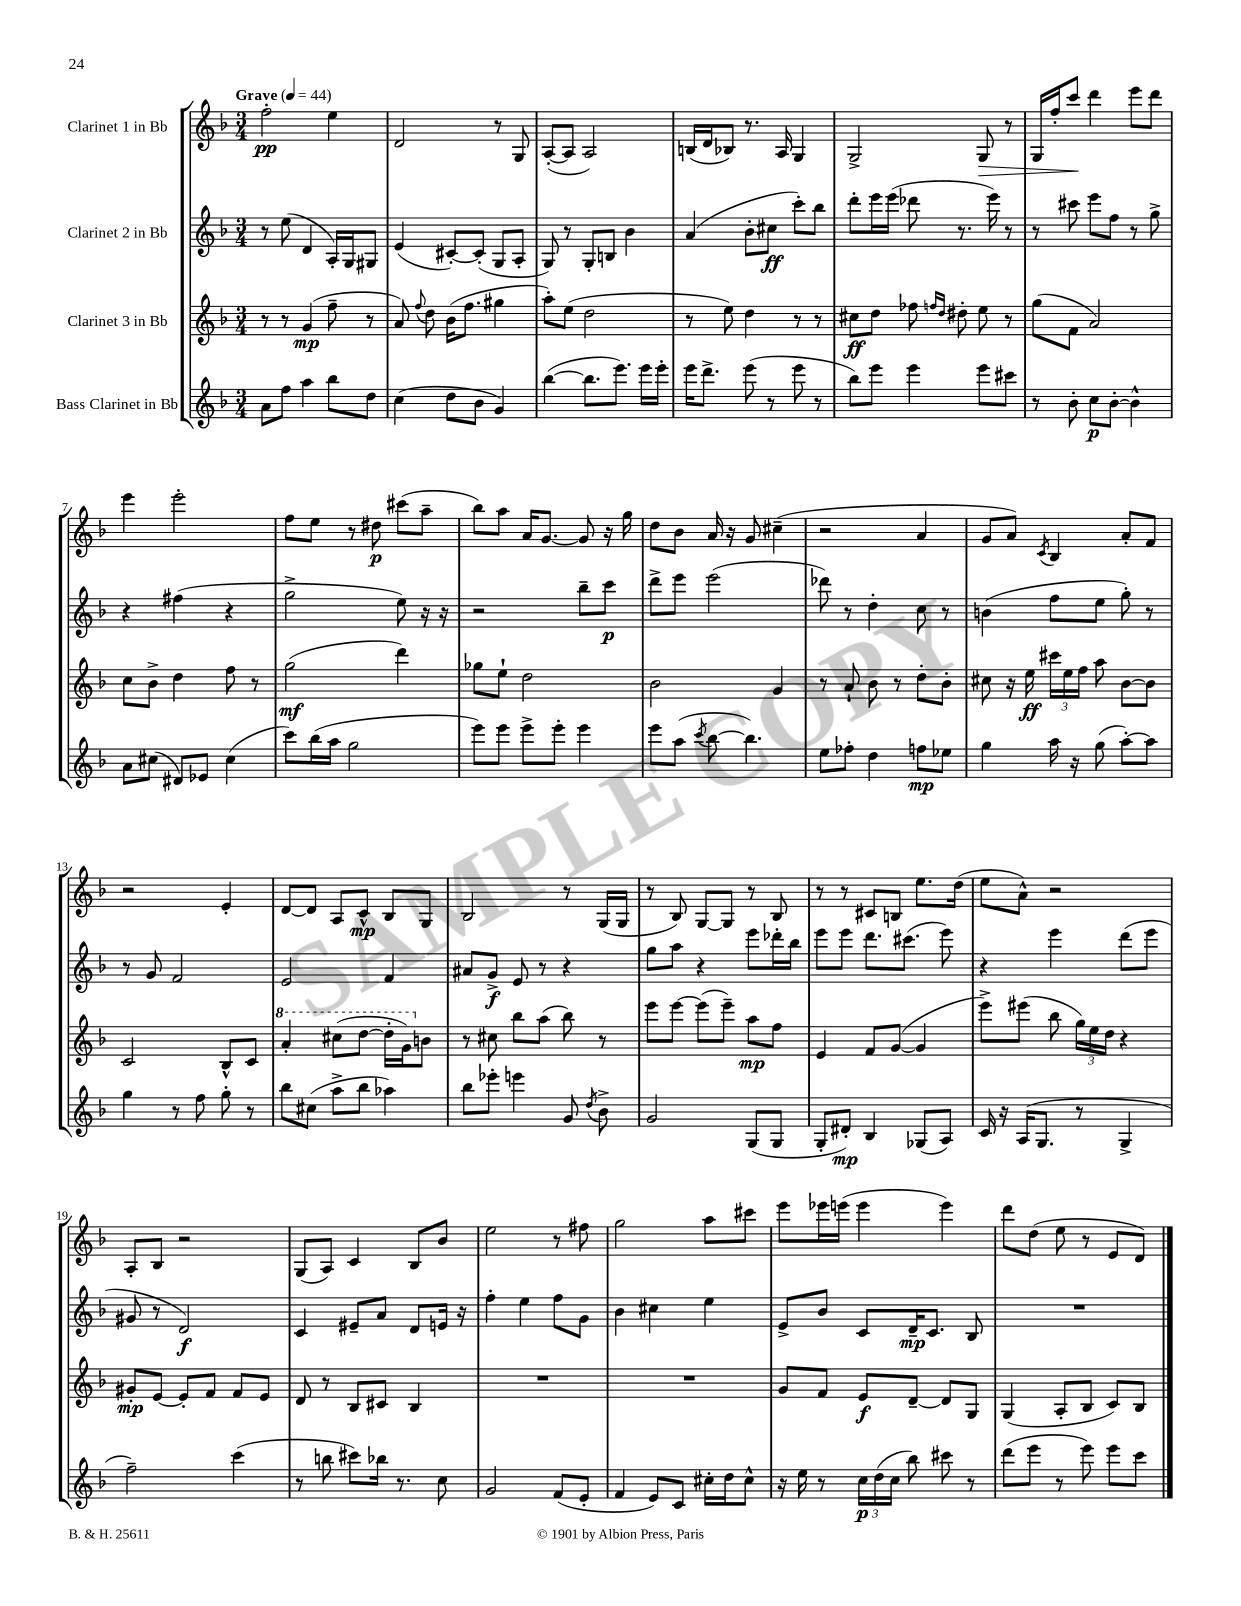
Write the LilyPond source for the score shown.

<<
\new StaffGroup <<
\new Staff = "s0" \with { instrumentName = "Clarinet 1 in Bb" } {
    \clef treble \key f \major \numericTimeSignature \time 3/4 \tempo "Grave" 4 = 44
    \autoBeamOff f''2-.\pp e''4 |
    d'2 r8 g8 |
    a8[~-.( a8] a2) |
    b16[( d'16 bes8]) r8. a16 g4 |
    g2-> g8\> r8 |
    g16[ f''16-. c'''8]\! d'''4 e'''8[ d'''8] |
    e'''4 e'''2-. |
    f''8[ e''8] r8 dis''8\p cis'''8[( a''8]-- |
    bes''8[) a''8] a'16[ g'8.]~ g'8 r16 g''16 |
    d''8[ bes'8] a'16 r16 g'8 cis''4--( |
    r2 a'4 |
    g'8[ a'8]) \acciaccatura { c'8 } bes4 a'8[-. f'8] |
    r2 e'4-. |
    d'8[~ d'8] a8[ c'8]-^\mp bes8[ g8] |
    bes2 r8 g16[( g16] |
    r8 bes8) g8[~ g8] r8 bes8 |
    r8 r8 cis'8[ b8] e''8.[ d''16]( |
    e''8[ a'8]-^) r2 |
    a8[-. bes8] r2 |
    g8[( a8]) c'4 bes8[ bes'8] |
    e''2 r8 fis''8 |
    g''2 a''8[ cis'''8] |
    e'''8[ ees'''16 e'''16]( e'''4 e'''4) |
    d'''8[ d''8]( e''8 r8 e'8[ d'8]) \bar "|." |
}
\new Staff = "s1" \with { instrumentName = "Clarinet 2 in Bb" } {
    \clef treble \key f \major \numericTimeSignature \time 3/4
    \autoBeamOff r8 e''8( d'4 a16[-.) g16 gis8] |
    e'4( cis'8[~-.) cis'8]-.( g8[ a8]-. |
    g8) r8 g8[-. b8] bes'4 |
    a'4( bes'8[-. cis''8]\ff c'''8[-.) bes''8] |
    d'''8[-. e'''16 e'''16]( des'''8 r8. e'''16) r8 |
    r8 cis'''8 e'''8[ f''8] r8 g''8-> |
    r4 fis''4( r4 |
    g''2-> e''8) r16 r16 |
    r2 bes''8[-- c'''8]\p |
    d'''8[-> e'''8] e'''2( |
    des'''8) r8 d''4-. c''8 r8 |
    b'4( f''8[ e''8] g''8-.) r8 |
    r8 g'8 f'2 |
    e'2 f'4 |
    ais'8[ g'8]->\f e'8 r8 r4 |
    g''8[ a''8] r4 e'''8[ des'''16-. bes''16] |
    e'''8[ e'''8] d'''8.[ cis'''8.]( e'''8) |
    r4 e'''4 d'''8[( e'''8] |
    gis'8 r8 d'2\f) |
    c'4 eis'8[-- a'8] d'8[ e'16] r16 |
    f''4-. e''4 f''8[ g'8] |
    bes'4 cis''4 e''4 |
    e'8[-> bes'8] c'8[ d'16--\mp c'8.] bes8 |
    R2. \bar "|." |
}
\new Staff = "s2" \with { instrumentName = "Clarinet 3 in Bb" } {
    \clef treble \key f \major \numericTimeSignature \time 3/4
    \autoBeamOff r8 r8 g'4\mp( f''8-- r8 |
    a'8) \appoggiatura { f''8 } d''8 bes'16[( f''8.] gis''4 |
    a''8[-.) e''8]( d''2 |
    r8 e''8) d''4 r8 r8 |
    cis''8[\ff d''8] fes''8 \grace { f''16[ d''16] } dis''8-. e''8 r8 |
    g''8[( f'8] a'2) |
    c''8[ bes'8]-> d''4 f''8 r8 |
    g''2\mf( d'''4) |
    ges''8[ e''8]-! d''2 |
    bes'2 g'4 |
    r8 a'8-! bes'8 r8 d''8[-. bes'8]-. |
    cis''8 r16 e''16\ff \tuplet 3/2 { cis'''16[ e''16 f''16] } a''8 bes'8[~ bes'8] |
    c'2 bes8[-^ c'8] |
    \ottava #1 a''4-. cis'''8[( d'''8]~ d'''16[-. g''16) \ottava #0 b'8] |
    r8 cis''8 bes''8[ a''8]( bes''8) r8 |
    e'''8[ e'''8]~ e'''8[( e'''8]--) a''8[\mp f''8] |
    e'4 f'8[ g'8]~( g'4 |
    e'''8[->) eis'''8]( bes''8 \tuplet 3/2 { g''16[) e''16 d''16] } r4 |
    gis'8[-.\mp e'8]~ e'8[-. f'8] f'8[ e'8] |
    d'8 r8 bes8[ cis'8] bes4 |
    R2. |
    R2. |
    g'8[ f'8] e'8[\f d'8]~-- d'8[ g8] |
    g4( a8[-. bes8] c'8[) bes8] \bar "|." |
}
\new Staff = "s3" \with { instrumentName = "Bass Clarinet in Bb" } {
    \clef treble \key f \major \numericTimeSignature \time 3/4
    \autoBeamOff a'8[ f''8] a''4 bes''8[ d''8] |
    c''4( d''8[ bes'8] g'4) |
    bes''4~( bes''8.[ e'''8.]) e'''16[ e'''16]-. |
    e'''16[ d'''8.]-> e'''8( r8 e'''8 r8 |
    bes''8[) e'''8] e'''4 e'''8[ cis'''8] |
    r8 bes'8-. c''8[\p bes'8]~-. bes'4-^ |
    a'8[ cis''8]( dis'8[) ees'8] cis''4( |
    c'''8[) bes''16( a''16] g''2 |
    e'''8[) e'''8] e'''8[-> e'''8]-. e'''4 |
    e'''8[ a''8]( \acciaccatura { c'''8 } bes''8~ bes''4.) |
    e''8[ fes''8]-. d''4 f''8[\mp ees''8] |
    g''4 a''16 r16 g''8( a''8[~-.) a''8] |
    g''4 r8 f''8 g''8-. r8 |
    bes''8[ cis''8]( a''8[-> bes''8] aes''4) |
    bes''8[ ees'''8]-. e'''4 g'8 \acciaccatura { d''8 } bes'8-> |
    g'2 g8[( g8] |
    g8[-. dis'8]-.\mp) bes4 ges8[( a8]) |
    c'16 r16 a16[( g8.] r8 g4-> |
    f''2--) c'''4( |
    r8 b''8 cis'''8[) bes''16] r8. c''8 |
    g'2 f'8[( e'8]-. |
    f'4 e'8[) c'8] cis''16[-. d''16 cis''8]-^ |
    r16 e''16 r8 \tuplet 3/2 { c''16[\p d''16( c''16] } bes''8) cis'''8 r8 |
    d'''8[( e'''8] r8 e'''8) e'''8[ c'''8] \bar "|." |
}
>>
>>
